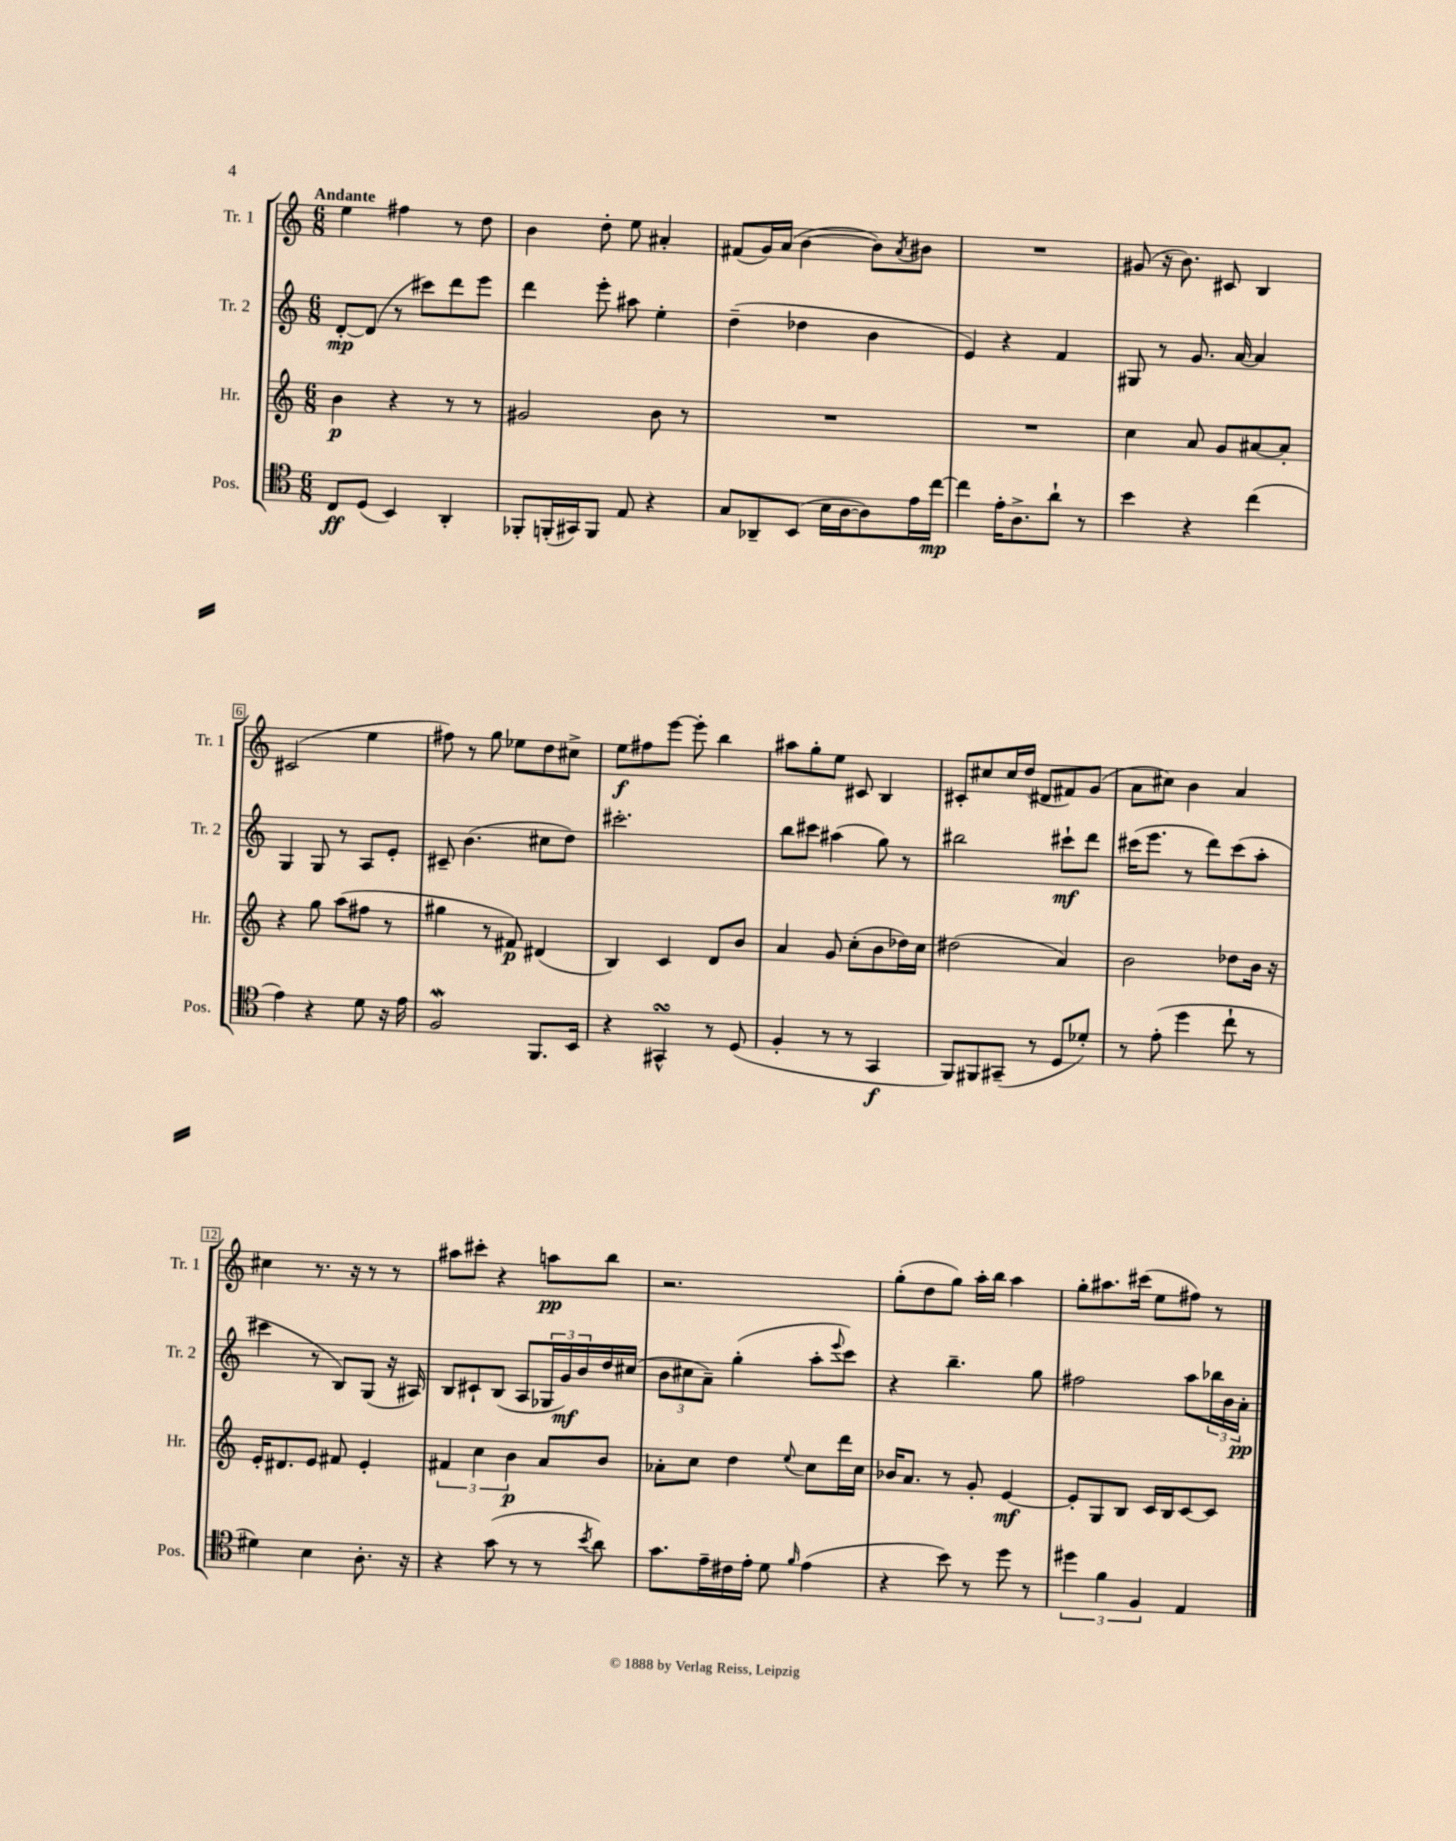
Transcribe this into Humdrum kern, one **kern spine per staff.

**kern	**kern	**kern	**kern
*staff4	*staff3	*staff2	*staff1
*clefC4	*clefG2	*clefG2	*clefG2
*k[]	*k[]	*k[]	*k[]
*M6/8	*M6/8	*M6/8	*M6/8
8C/L	4b\	[8d'/L	4ee\
(8D/J	.	(8d/]J	.
4BB/)	4r	8r	4ff#\
.	.	8ccc#\L)	.
4AA'/	8r	8ddd\	8r
.	8r	8eee\J	8dd\
=	=	=	=
8FF-'/L	2g#/	4ddd\	4b\
(16FF'/L	.	.	.
16GG#/J)	.	.	.
8FF/J	.	8eee'\	8dd'\
8E/	.	8aa#\	8ee\
4r	8b\	4ee'\	4a#'/
.	8r	.	.
=	=	=	=
8G/L	2.r	(4dd~\	(8f#/L
8AA-~/	.	.	16g/L)
.	.	.	(16a/JJ
(8BB/J	.	4dd-\	[4b\
16B\LL	.	.	.
[16A\J	.	.	.
8A\])	.	4b\	8b\]L)
.	.	.	8qa/
16e\L	.	.	8b#\J
[16cc\JJ	.	.	.
=	=	=	=
4cc\]	2.r	4e/)	2.r
16e'\LK	.	4r	.
8.A^\	.	.	.
8a`\J	.	4f/	.
8r	.	.	.
=	=	=	=
4b\	4cc\	8G#/	(8g#/
.	.	8r	16r
.	.	.	8.b\)
4r	8a/	8.g/	.
.	8g/L	.	8c#/
.	.	[16a/	.
(4cc\	[8a#/	4a/]	4B/
.	8a#'/]J	.	.
=	=	=	=
4e\)	4r	4G/	(2c#/
4r	8gg\	8G/	.
.	(8aa\L	8r	.
8d\	8ff#\J	8A/L	4ee\
16r	8r	8e'/J	.
16e\	.	.	.
=	=	=	=
2F/	4gg#\	8c#~/	8ff#\)
.	.	(4.b\	8r
.	8r	.	8gg\
.	8f#/)	.	8ee-\L
8.FF/L	(4d#/	8cc#\L	8dd\
.	.	8dd\J)	8cc#^\J
16BB/Jk	.	.	.
=	=	=	=
4r	4B/)	2.ccc#'\	8ee\L
.	.	.	8ff#\
4GG#^^/	4c/	.	[8eee\J
.	.	.	8eee'\]
8r	8d/L	.	4bb\
(8D/	8b/J	.	.
=	=	=	=
4F'/	4a/	8bb\L	8aa#\L
.	.	8ccc#\J	8gg'\
8r	8g/	(4aa#\	8ee\J
8r	(8cc'\L	.	8c#/
4GG/	8b\	8gg\)	4B/
.	16dd-\L)	8r	.
.	16cc\JJ	.	.
=	=	=	=
8FF/L)	(2dd#\	2bb#\	8c#'/L
8FF#/	.	.	8cc#/
(8GG#~/J	.	.	16cc#/L
.	.	.	(16dd/JJ
8r	.	.	8d#/L
8D/L	4a/)	8ccc#`\L	8f#/)
8d-'/J)	.	8ddd\J	(8g/J
=	=	=	=
8r	2b\	(16ccc#\LK	8a\L
.	.	8.eee\J	.
(8e'\	.	.	8cc#\J)
4dd\	.	8r	4b\
.	.	8ddd\L)	.
8cc`\	8dd-\L	(8ccc#\	4a/
8r	16b\Jk	8aa'\J	.
.	16r	.	.
=	=	=	=
4d#\)	16e'/LK	4ccc#\	4cc#\
.	8.d#/	.	.
4B\	8e/J	8r	8.r
.	8f#/	8B/L)	.
.	.	.	16r
8.A'\	4e'/	(8G/J	8r
.	.	16r	8r
16r	.	16A#/)	.
=	=	=	=
4r	6f#/	8B/L	8aa#\L
.	.	8c#`/	8ccc#'\J
.	6cc\	.	.
(8g\	.	(8B/J	4r
.	6b\	.	.
8r	.	8A/L	.
8r	8a/L	24G-/L	8aa\L
.	.	24g/)	.
.	.	24b/	.
8qb/	.	.	.
8a\)	8b/J	16dd/	8bb\J
.	.	(16cc#/JJ	.
=	=	=	=
8.g\L	8a-'\L	12b\L	2.r
.	.	12cc#\	.
.	8cc\J	.	.
.	.	12a~\J)	.
16e~\L	.	.	.
16c#\	4dd\	(4gg'\	.
16e'\JJ	.	.	.
8d\	.	.	.
16qqf/	8qqee/	.	.
(4e\	8cc\L	8aa'\L	.
.	.	8qqeee/	.
.	16ddd\L	8ccc\J)	.
.	16cc\JJ	.	.
=	=	=	=
4r	16b-/LK	4r	(8gg'\L
.	8.a/J	.	.
.	.	.	8dd\
8b\)	8r	4.bb~\	8gg\J)
8r	8g'/	.	16aa'\LL
.	.	.	16bb\JJ
8dd\	[4e/	.	4aa\
8r	.	8gg\	.
=	=	=	=
6dd#\	8e'/]L	2ff#\	8gg'\L
.	8G/	.	8.aa#\
6f\	.	.	.
.	8B/J	.	.
.	.	.	(16ccc#\Jk
6F/	.	.	.
.	16c/LL	.	8ee\L
.	16B/J	.	.
4E/	[8c/	8aa\L	8ff#\J)
.	8c/]J	24bb-\L	8r
.	.	24b\	.
.	.	24a'\JJ	.
==	==	==	==
*-	*-	*-	*-
